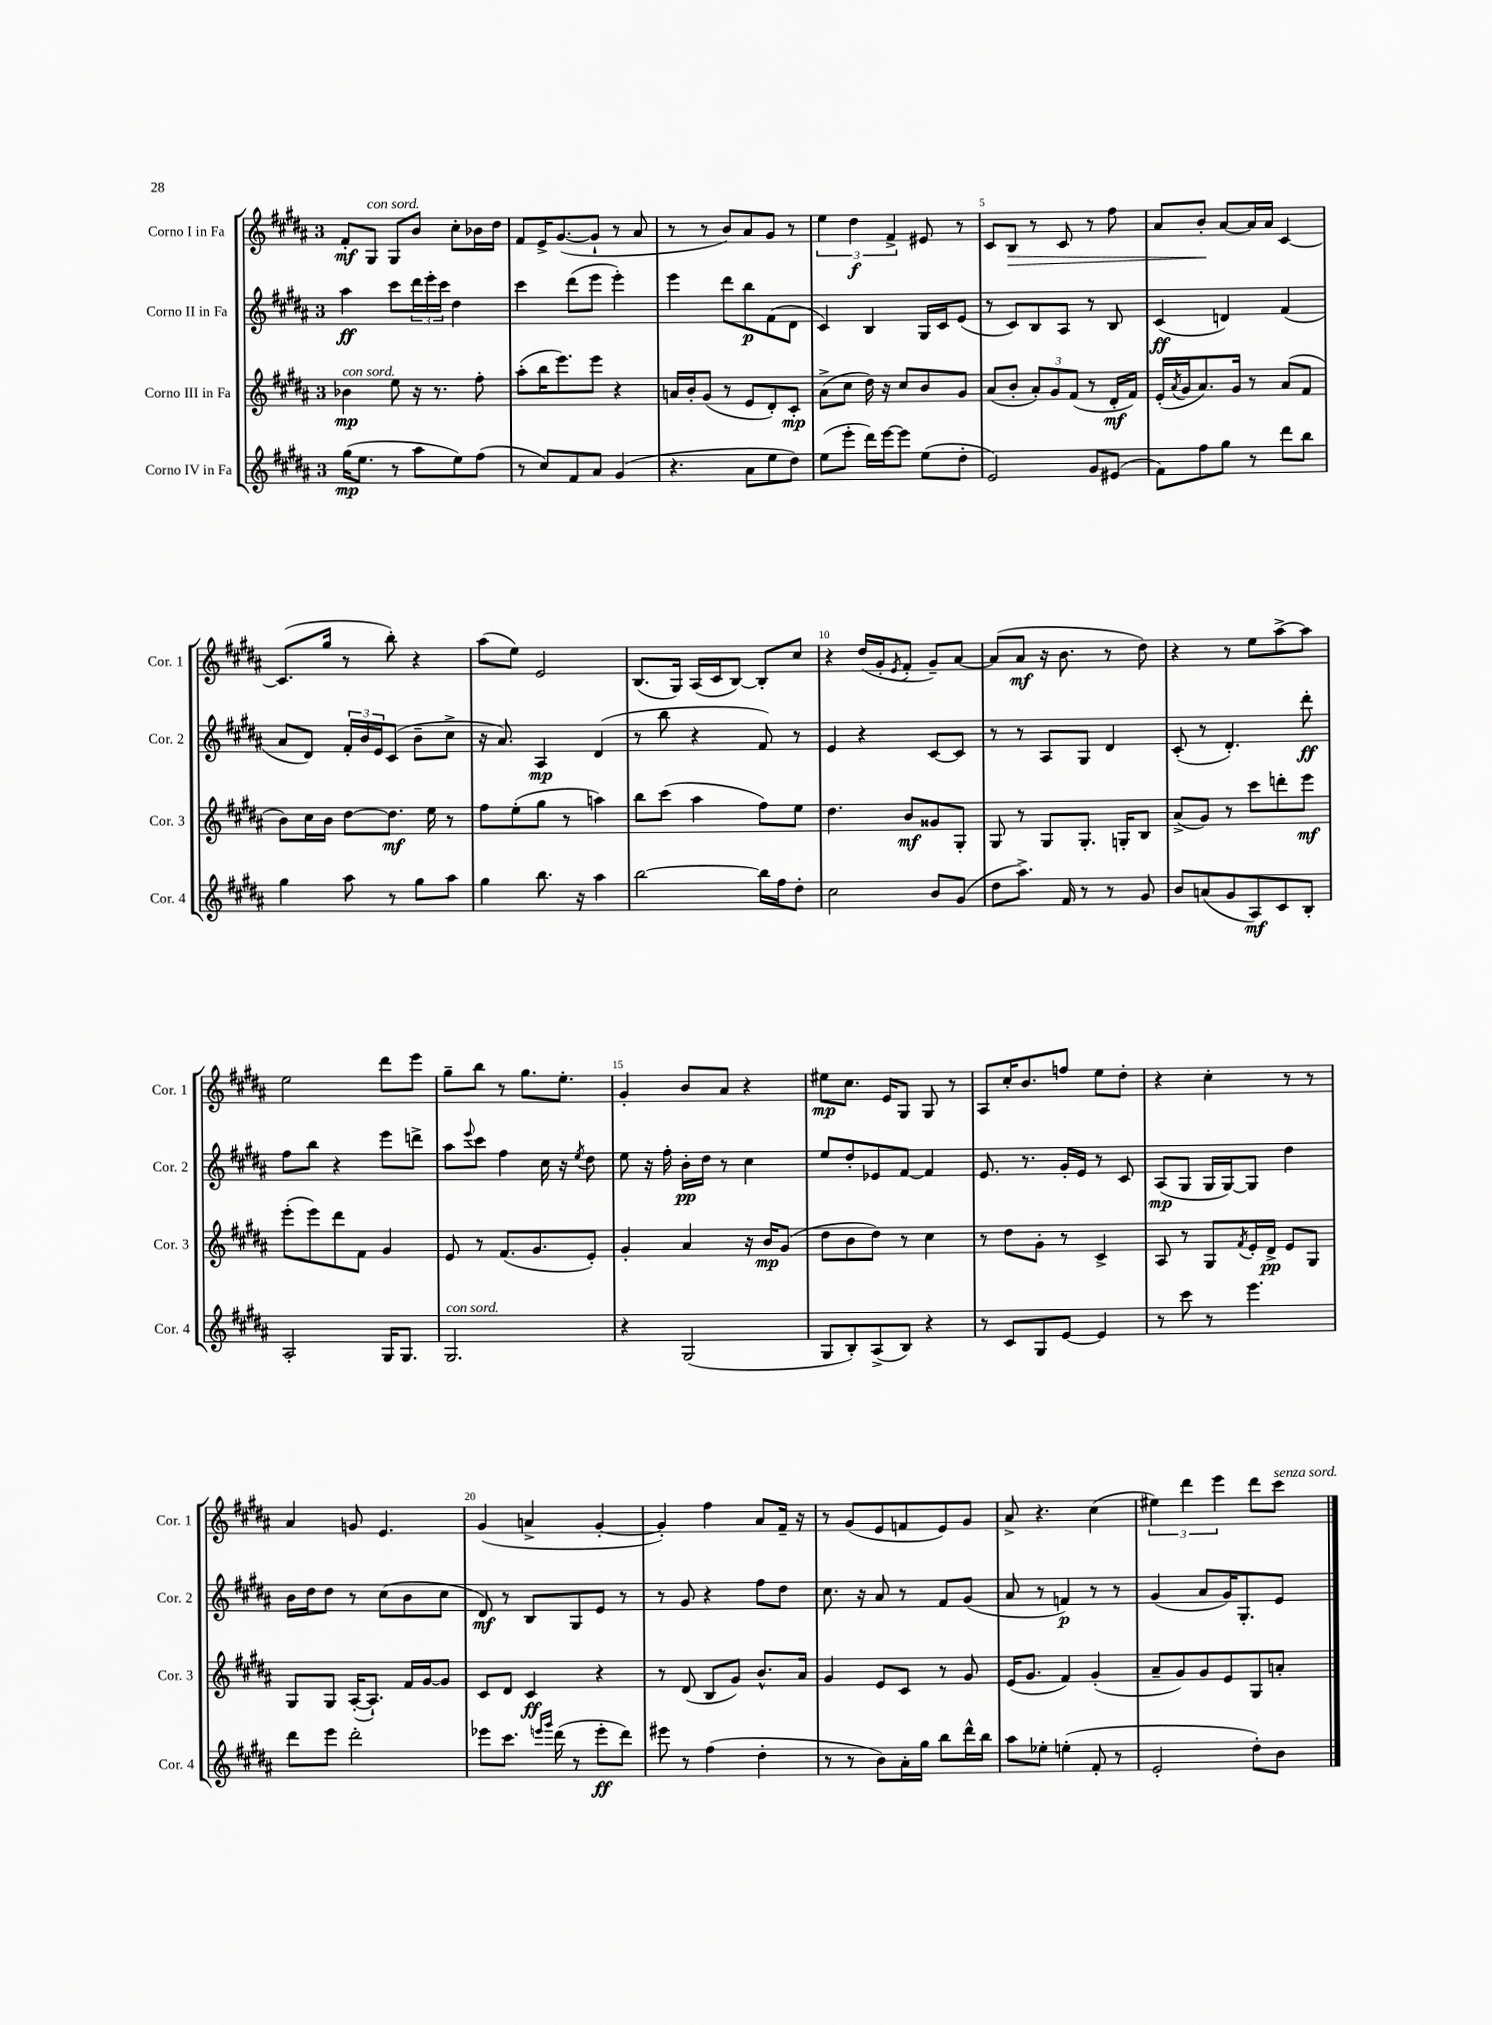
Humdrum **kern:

**kern	**dynam	**kern	**dynam	**kern	**dynam	**kern	**dynam
*part4	*part4	*part3	*part3	*part2	*part2	*part1	*part1
*staff4	*staff4	*staff3	*staff3	*staff2	*staff2	*staff1	*staff1
*I"Corno IV in Fa	*	*I"Corno III in Fa	*	*I"Corno II in Fa	*	*I"Corno I in Fa	*
*I'Cor. 4	*	*I'Cor. 3	*	*I'Cor. 2	*	*I'Cor. 1	*
*clefG2	*	*clefG2	*	*clefG2	*	*clefG2	*
*k[f#c#g#d#a#]	*	*k[f#c#g#d#a#]	*	*k[f#c#g#d#a#]	*	*k[f#c#g#d#a#]	*
*M3/4	*	*M3/4	*	*M3/4	*	*M3/4	*
=1	=1	=1	=1	=1	=1	=1	=1
!	!	!LO:TX:a:i:t=con sord.	!	!	!	!	!
(16gg#\KL	mp	4b-X\	mp	4aa#\	ff	8f#'/L	mf
8.ee\J	.	.	.	.	.	.	.
!	!	!	!	!	!	!LO:TX:a:i:t=con sord.	!
.	.	.	.	.	.	8G#/J	.
8r	.	8ee\	.	8ccc#\L	.	8G#/L	.
8aa#\L	.	16r	.	24ddd#\L	.	8b/J	.
.	.	.	.	24eee'\	.	.	.
.	.	8.r	.	.	.	.	.
.	.	.	.	24ccc#\JJ	.	.	.
8ee\)	.	.	.	4dd#\	.	8cc#'\L	.
(8ff#\J	.	8ff#'\	.	.	.	16b-X\L	.
.	.	.	.	.	.	16dd#\JJ	.
=2	=2	=2	=2	=2	=2	=2	=2
8r	.	(8aa#'\L	.	4ccc#\	.	8f#/L	.
8cc#/L)	.	16bb\K	.	.	.	16e^/K	.
.	.	8.eee\)	.	.	.	([8.g#/	.
8f#/	.	.	.	(8ddd#\L	.	.	.
8a#/J	.	8eee\J	.	8eee\J	.	8g#`/J]	.
(4g#/	.	4r	.	4eee'\)	.	8r	.
.	.	.	.	.	.	8a#/	.
=3	=3	=3	=3	=3	=3	=3	=3
4.r	.	16an/LL	.	4eee\	.	8r	.
.	.	16b'/J	.	.	.	.	.
.	.	(8g#/J	.	.	.	8r	.
.	.	8r	.	8ddd#\L	.	8b/L)	.
8a#\L	.	8e/L	.	8bb\	p	8a#/	.
8ee\	.	8d#'/)	.	(8f#\	.	8g#/J	.
8dd#\J)	.	8c#'/J	mp	8d#\J	.	8r	.
=4	=4	=4	=4	=4	=4	=4	=4
(8ee\L	.	(8a#^\L	.	4c#/)	.	6ee\	.
8eee'\J	.	8cc#\J	.	.	.	.	.
.	.	.	.	.	.	6dd#\	f
16ddd#\LL)	.	16dd#\)	.	4B/	.	.	.
[16eee\J	.	16r	.	.	.	.	.
.	.	.	.	.	.	6f#^/	.
8eee\J]	.	8cc#/L	.	.	.	.	.
(8ee\L	.	8b/	.	16G#/LL	.	8e#X/	.
.	.	.	.	16c#/J	.	.	.
8dd#'\J	.	8g#/J	.	(8e/J	.	8r	.
=5	=5	=5	=5	=5	=5	=5	=5
2e/)	.	(8a#/L	.	8r	.	8c#/L	.
!	!	!	!	!	!	!	!LO:HP:b
.	.	8b'/J	.	8c#/L)	.	8B/J	>
.	.	12a#'/L)	.	8B/	.	8r	.
.	.	12g#/	.	.	.	.	.
.	.	.	.	8A#/J	.	8c#/	.
.	.	(12f#/J	.	.	.	.	.
8g#/L	.	8r	.	8r	.	8r	.
(8e#X/J	.	16d#'/LL	mf	8B/	.	8ff#\	.
.	.	16f#/JJ)	.	.	.	.	.
=6	=6	=6	=6	=6	=6	=6	=6
8f#\L)	.	(16e'/LL	.	(4c#/	ff	8a#/L	.
.	.	8qa#/	.	.	.	.	.
.	.	16g#/J	.	.	.	.	.
8ff#\	.	8.a#/)	.	.	.	8b'/J	.
8gg#\J	.	.	.	4dn/)	.	[8a#/L	]
.	.	16g#/Jk	.	.	.	.	.
8r	.	8r	.	.	.	16a#/L]	.
.	.	.	.	.	.	16a#/JJ	.
8ddd#\L	.	(8a#/L	.	(4f#/	.	[4c#/	.
8bb\J	.	8f#/J	.	.	.	.	.
!!LO:LB:g=z
=7	=7	=7	=7	=7	=7	=7	=7
4gg#\	.	8b\L)	.	8a#/L	.	(8.c#/L]	.
.	.	16cc#\L	.	8d#/J)	.	.	.
.	.	16b\JJ	.	.	.	16gg#/Jk	.
8aa#\	.	[8dd#\L	.	24f#'/LL	.	8r	.
.	.	.	.	24b/	.	.	.
.	.	.	.	24e/J	.	.	.
8r	.	8.dd#\J]	mf	(8c#/J	.	8bb'\)	.
8gg#\L	.	.	.	8b~\L	.	4r	.
.	.	16ee\	.	.	.	.	.
8aa#\J	.	8r	.	8cc#^\J	.	.	.
=8	=8	=8	=8	=8	=8	=8	=8
4gg#\	.	8ff#\L	.	16r	.	(8aa#\L	.
.	.	.	.	8.a#/)	.	.	.
.	.	(8ee'\	.	.	.	8ee\J)	.
8.bb\	.	8gg#\J	.	4A#/	mp	2e/	.
.	.	8r	.	.	.	.	.
16r	.	.	.	.	.	.	.
4aa#\	.	4aan\)	.	(4d#/	.	.	.
=9	=9	=9	=9	=9	=9	=9	=9
[2bb\	.	8bb\L	.	8r	.	(8.B/L	.
.	.	(8ccc#\J	.	8bb\	.	.	.
.	.	.	.	.	.	16G#/Jk)	.
.	.	4aa#\	.	4r	.	(16A#/LL	.
.	.	.	.	.	.	16c#/J	.
.	.	.	.	.	.	[8B/J)	.
16bb\LL]	.	8ff#\L)	.	8f#/)	.	8B'/L]	.
16ff#\J	.	.	.	.	.	.	.
8dd#'\J	.	8ee\J	.	8r	.	8cc#/J	.
=10	=10	=10	=10	=10	=10	=10	=10
2cc#\	.	4.dd#\	.	4e/	.	4r	.
.	.	.	.	4r	.	(16dd#/LL	.
.	.	.	.	.	.	16g#'/J	.
.	.	.	.	.	.	8qe/	.
.	.	8b/L	mf	.	.	8f#'/J	.
8b/L	.	8g##X/	.	[8c#/L	.	8g#~/L)	.
(8g#/J	.	8G#'/J	.	8c#/J]	.	[8a#/J	.
=11	=11	=11	=11	=11	=11	=11	=11
8dd#\L	.	8G#/	.	8r	.	(8a#/L]	.
8.aa#^\J)	.	8r	.	8r	.	8a#/J	mf
.	.	8G#/L	.	8A#/L	.	16r	.
16f#/	.	.	.	.	.	8.b\	.
8r	.	8.G#'/J	.	8G#/J	.	.	.
8r	.	.	.	4d#/	.	8r	.
.	.	16Gn'/KL	.	.	.	.	.
8g#/	.	8B/J	.	.	.	8dd#\)	.
=12	=12	=12	=12	=12	=12	=12	=12
8b/L	.	(8a#^/L	.	(8c#'/	.	4r	.
(8an/	.	8g#/J)	.	8r	.	.	.
8g#/	.	8r	.	4.d#'/)	.	8r	.
8A#/)	mf	8ccc#\L	.	.	.	8ee\L	.
8c#/	.	8dddn'\	.	.	.	[8aa#^\	.
8B'/J	.	8eee\J	mf	8ddd#'\	ff	8aa#\J]	.
!!LO:LB:g=z
=13	=13	=13	=13	=13	=13	=13	=13
2A#'/	.	(8eee'\L	.	8ff#\L	.	2ee\	.
.	.	8eee\)	.	8bb\J	.	.	.
.	.	8ddd#\	.	4r	.	.	.
.	.	8f#\J	.	.	.	.	.
16G#/KL	.	4g#/	.	8eee\L	.	8ddd#\L	.
8.G#/J	.	.	.	.	.	.	.
.	.	.	.	8dddn^\J	.	8eee\J	.
=14	=14	=14	=14	=14	=14	=14	=14
!LO:TX:a:i:t=con sord.	!	!	!	!	!	!	!
2.G#/	.	8e/	.	8aa#\L	.	8gg#~\L	.
.	.	.	.	8qqeee/	.	.	.
.	.	8r	.	8ccc#\J	.	8bb\J	.
.	.	(8.f#/L	.	4ff#\	.	8r	.
.	.	.	.	.	.	8.gg#\L	.
.	.	8.g#/	.	.	.	.	.
.	.	.	.	16cc#\	.	.	.
.	.	.	.	16r	.	8.ee'\J	.
.	.	.	.	8qee/	.	.	.
.	.	8e'/J)	.	8dd#\	.	.	.
=15	=15	=15	=15	=15	=15	=15	=15
4r	.	4g#'/	.	8ee\	.	4g#'/	.
.	.	.	.	16r	.	.	.
.	.	.	.	16ff#'\	.	.	.
(2G#/	.	4a#/	.	16b'\LL	pp	8b/L	.
.	.	.	.	16dd#\JJ	.	.	.
.	.	.	.	8r	.	8a#/J	.
.	.	16r	.	4cc#\	.	4r	.
.	.	16b/KL	mp	.	.	.	.
.	.	(8g#/J	.	.	.	.	.
=16	=16	=16	=16	=16	=16	=16	=16
8G#/L	.	8dd#\L	.	8ee/L	.	8ee#X\L	mp
8B'/)	.	8b\	.	8dd#'/	.	8.cc#\J	.
(8A#^/	.	8dd#\J)	.	8e-X/	.	.	.
.	.	.	.	.	.	16e/KL	.
8B/J)	.	8r	.	[8f#/J	.	8G#/J	.
4r	.	4cc#\	.	4f#/]	.	8G#/	.
.	.	.	.	.	.	8r	.
=17	=17	=17	=17	=17	=17	=17	=17
8r	.	8r	.	8.e/	.	8A#/L	.
8c#/L	.	8dd#\L	.	.	.	16cc#'/K	.
.	.	.	.	8.r	.	8.b/	.
8G#/	.	8g#'\J	.	.	.	.	.
[8e/J	.	8r	.	16g#'/LL	.	8ffn/J	.
.	.	.	.	16e/JJ	.	.	.
4e/]	.	4c#^/	.	8r	.	8ee\L	.
.	.	.	.	8c#/	.	8dd#'\J	.
=18	=18	=18	=18	=18	=18	=18	=18
8r	.	8A#/	.	(8A#/L	mp	4r	.
8ccc#\	.	8r	.	8G#/J	.	.	.
8r	.	8G#/L	.	16G#/LL	.	4cc#'\	.
.	.	.	.	[16G#/J)	.	.	.
.	.	8qf#/	.	.	.	.	.
4.eee\	.	16e'/L	.	8G#/J]	.	.	.
.	.	16d#^/JJ	pp	.	.	.	.
.	.	8e/L	.	4dd#\	.	8r	.
.	.	8G#/J	.	.	.	8r	.
!!LO:LB:g=z
=19	=19	=19	=19	=19	=19	=19	=19
8ddd#\L	.	8G#/L	.	16b\LL	.	4a#/	.
.	.	.	.	16dd#\J	.	.	.
8eee\J	.	8G#/J	.	8dd#\J	.	.	.
2ddd#'\	.	([16A#'/KL	.	8r	.	8gn/	.
.	.	8.A#`/J])	.	.	.	.	.
.	.	.	.	(8cc#\L	.	4.e/	.
.	.	16f#/LL	.	8b\	.	.	.
.	.	[16g#/J	.	.	.	.	.
.	.	8g#/J]	.	8cc#\J	.	.	.
=20	=20	=20	=20	=20	=20	=20	=20
8eee-X\L	.	8c#/L	.	8d#/)	mf	(4g#/	.
8.ccc#\J	.	8d#/J	.	8r	.	.	.
.	.	4c#/	ff	8B/L	.	4an^/	.
16qqeeen/LL	.	.	.	.	.	.	.
16qqggg#/JJ	.	.	.	.	.	.	.
(16ddd#\	.	.	.	.	.	.	.
8r	.	.	.	8G#/	.	.	.
8eee'\L	ff	4r	.	8e/J	.	[4g#'/	.
8ddd#\J)	.	.	.	8r	.	.	.
=21	=21	=21	=21	=21	=21	=21	=21
8eee#X\	.	8r	.	8r	.	4g#'/])	.
8r	.	(8d#/	.	8g#/	.	.	.
(4ff#\	.	8B/L	.	4r	.	4ff#\	.
.	.	8g#/J)	.	.	.	.	.
4dd#'\	.	8.b^^/L	.	8ff#\L	.	8a#/L	.
.	.	.	.	8dd#\J	.	16f#~/Jk	.
.	.	16a#/Jk	.	.	.	16r	.
=22	=22	=22	=22	=22	=22	=22	=22
8r	.	4g#/	.	8.cc#\	.	8r	.
8r	.	.	.	.	.	(8g#/L	.
.	.	.	.	16r	.	.	.
8b\L)	.	8e/L	.	8a#/	.	8e/	.
16a#'\L	.	8c#/J	.	8r	.	8fn/	.
16gg#\JJ	.	.	.	.	.	.	.
8bb\L	.	8r	.	8f#/L	.	8e/)	.
16ddd#^^\L	.	8g#/	.	(8g#/J	.	8g#/J	.
16bb\JJ	.	.	.	.	.	.	.
=23	=23	=23	=23	=23	=23	=23	=23
8aa#\L	.	(16e/KL	.	8a#/	.	8a#^/	.
.	.	8.g#/J	.	.	.	.	.
8ee-X'\J	.	.	.	8r	.	4.r	.
(4een'\	.	4f#/)	.	4fn/)	p	.	.
8f#'/	.	(4g#'/	.	8r	.	(4cc#\	.
8r	.	.	.	8r	.	.	.
=24	=24	=24	=24	=24	=24	=24	=24
2e'/	.	8a#~/L	.	(4g#/	.	6ee#X\)	.
.	.	8g#/)	.	.	.	.	.
.	.	.	.	.	.	6ddd#\	.
.	.	8g#/	.	8a#/L	.	.	.
.	.	.	.	.	.	6eee\	.
.	.	8e/	.	16g#/K)	.	.	.
.	.	.	.	8.G#'/	.	.	.
8dd#'\L)	.	8G#/	.	.	.	8ddd#\L	.
!	!	!	!	!	!	!LO:TX:a:i:t=senza sord.	!
8b\J	.	8an'/J	.	8e/J	.	8ccc#\J	.
==	==	==	==	==	==	==	==
*-	*-	*-	*-	*-	*-	*-	*-
